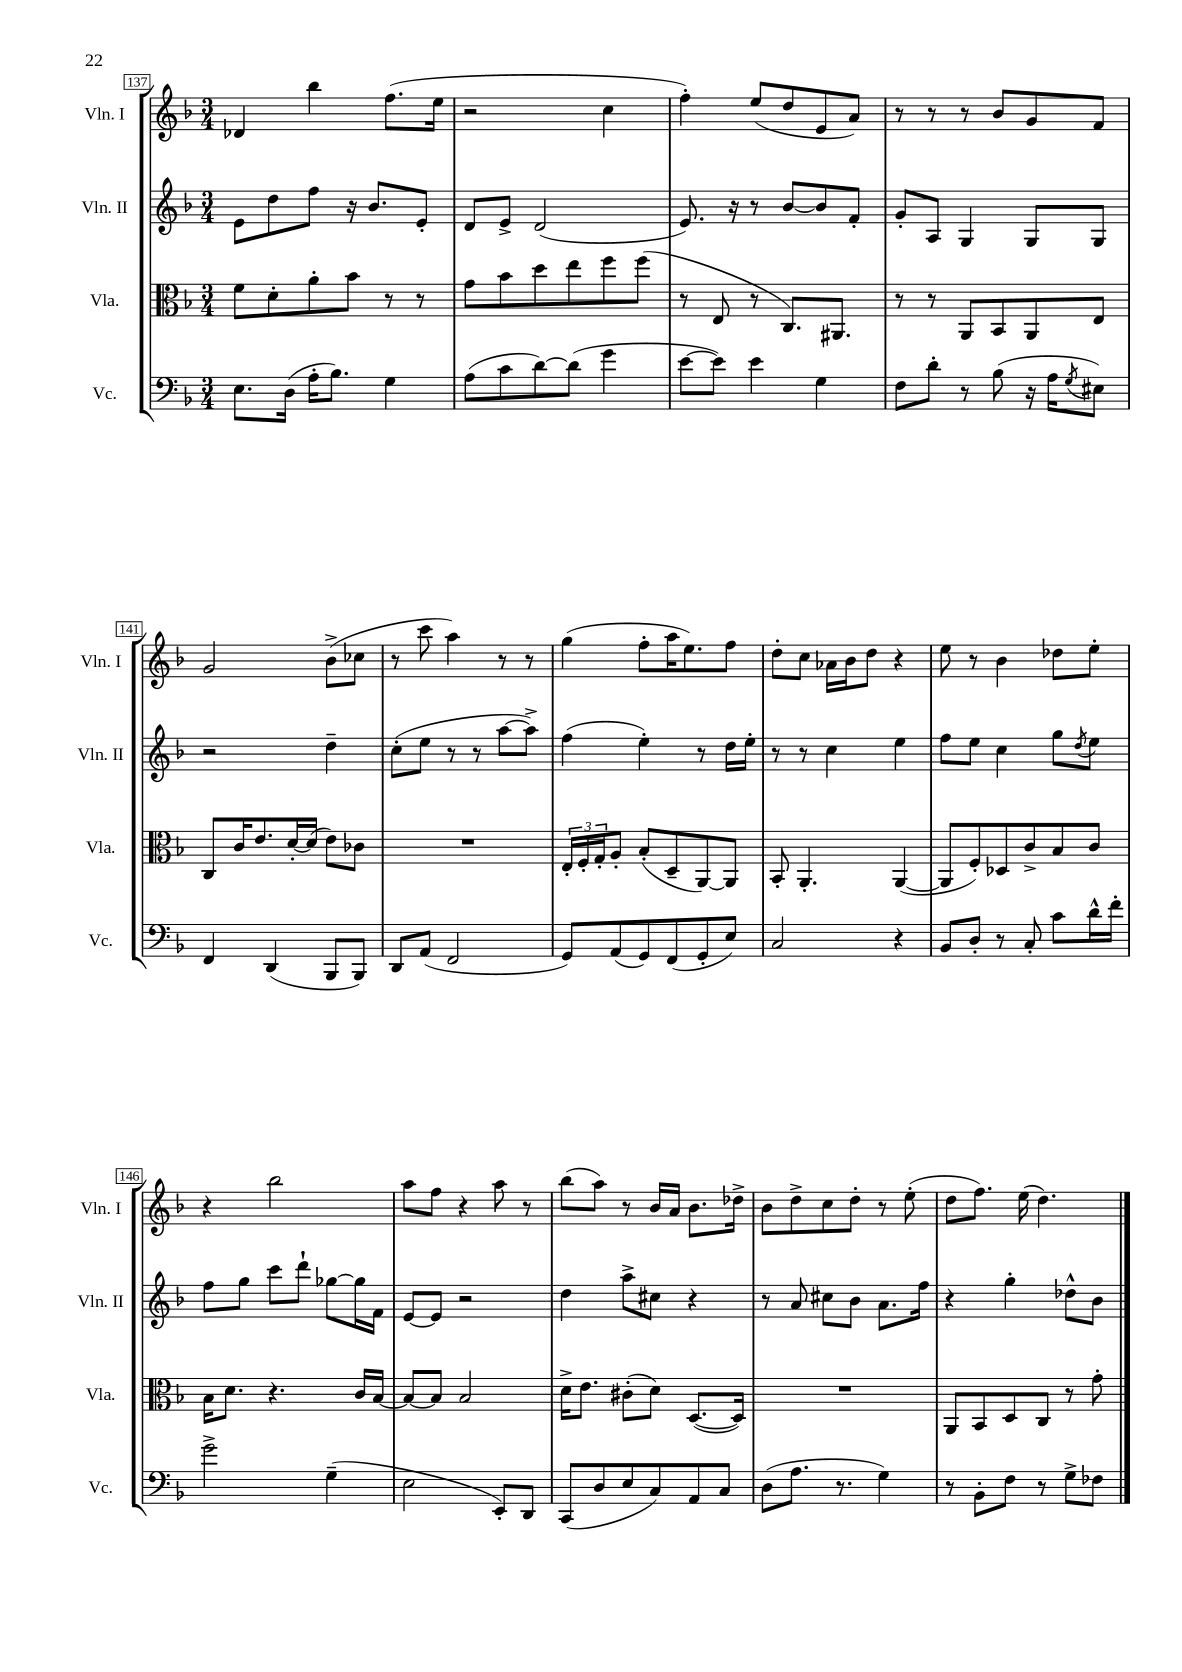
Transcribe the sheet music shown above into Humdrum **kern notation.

**kern	**kern	**kern	**kern
*part4	*part3	*part2	*part1
*staff4	*staff3	*staff2	*staff1
*I"Vc.	*I"Vla.	*I"Vln. II	*I"Vln. I
*I'Vc.	*I'Vla.	*I'Vln. II	*I'Vln. I
*clefF4	*clefC3	*clefG2	*clefG2
*k[b-]	*k[b-]	*k[b-]	*k[b-]
*M3/4	*M3/4	*M3/4	*M3/4
=137	=137	=137	=137
8.E\L	8f\L	8e\L	4d-X/
.	8d'\	8dd\	.
(16D\Jk	.	.	.
16A'\KL	8a'\	8ff\J	4bb-\
8.B-\J)	.	.	.
.	8b-\J	16r	.
.	.	8.b-/L	.
4G\	8r	.	(8.ff\L
.	8r	8e'/J	.
.	.	.	16ee\Jk
=138	=138	=138	=138
(8A\L	8g\L	8d/L	2r
8c\	8b-\	8e^/J	.
[8d\)	8dd\	(2d/	.
(8d\J]	8ee\	.	.
4g\	8ff\	.	4cc\
.	(8ff\J	.	.
=139	=139	=139	=139
[8e\L	8r	8.e/)	4ff'\)
8e\J])	8E/	.	.
.	.	16r	.
4e\	8r	8r	(8ee/L
.	8.C/L)	[8b-/L	8dd/
4G\	.	8b-/]	8e/
.	8.AA#X/J	.	.
.	.	8f'/J	8a/J)
=140	=140	=140	=140
8F\L	8r	8g'/L	8r
8d'\J	8r	8A/J	8r
8r	8AA/L	4G/	8r
(8B-\	8BB-/	.	8b-/L
16r	8AA/	8G/L	8g/
16A\KL	.	.	.
8qG/	.	.	.
8E#X\J)	8E/J	8G/J	8f/J
!!LO:LB:g=z
=141	=141	=141	=141
4FF/	8C/L	2r	2g/
.	16c/K	.	.
.	8.e/	.	.
(4DD/	.	.	.
.	[16d'/L	.	.
.	(16d/JJ]	.	.
8BBB-/L	8e\L)	4dd~\	(8b-^\L
8BBB-/J)	8c-X\J	.	8cc-X\J
=142	=142	=142	=142
8DD/L	2.r	(8cc'\L	8r
(8AA/J	.	8ee\J	8ccc\
2FF/	.	8r	4aa\)
.	.	8r	.
.	.	[8aa\L	8r
.	.	8aa^\J])	8r
=143	=143	=143	=143
8GG/L)	24E'/LL	(4ff\	(4gg\
.	24F'/	.	.
.	24G'/J	.	.
(8AA/	8A'/J	.	.
8GG/)	(8B-'/L	4ee'\)	8ff'\L
(8FF/	8D~/	.	16aa\K
.	.	.	8.ee\)
8GG'/	[8AA/)	8r	.
8E/J)	8AA/J]	16dd\LL	8ff\J
.	.	16ee'\JJ	.
=144	=144	=144	=144
2C/	8BB-'/	8r	8dd'\L
.	4.AA'/	8r	8cc\J
.	.	4cc\	16a-X\LL
.	.	.	16b-\J
.	.	.	8dd\J
4r	([4AA/	4ee\	4r
=145	=145	=145	=145
8BB-/L	8AA/L]	8ff\L	8ee\
8D'/J	8F'/)	8ee\J	8r
8r	8D-X/	4cc\	4b-\
8C'/	8c^/	.	.
8c\L	8B-/	8gg\L	8dd-X\L
.	.	8qdd/	.
16d^^\L	8c/J	8ee\J	8ee'\J
16f'\JJ	.	.	.
!!LO:LB:g=z
=146	=146	=146	=146
2g^\	16B-\KL	8ff\L	4r
.	8.d\J	.	.
.	.	8gg\J	.
.	4.r	8ccc\L	2bb-\
.	.	8ddd`\J	.
(4G~\	.	[8gg-X\L	.
.	16c/LL	16gg-\L]	.
.	[16B-/JJ	16f\JJ	.
=147	=147	=147	=147
2E\	8B-/L_	[8e/L	8aa\L
.	8B-/J]	8e/J]	8ff\J
.	2B-/	2r	4r
8EE'/L)	.	.	8aa\
8DD/J	.	.	8r
=148	=148	=148	=148
(8CC/L	16d^\KL	4dd\	(8bb-\L
.	8.e\J	.	.
8D/	.	.	8aa\J)
8E/	(8c#X'\L	8aa^\L	8r
8C/)	8d\J)	8cc#X\J	16b-/LL
.	.	.	16a/JJ
8AA/	([8.D/L	4r	8.b-\L
8C/J	.	.	.
.	16D/Jk])	.	16dd-X^\Jk
=149	=149	=149	=149
(8D\L	2.r	8r	8b-\L
8.A\J	.	8a/	8dd^\
.	.	8cc#X\L	8cc\
8.r	.	.	.
.	.	8b-\J	8dd'\J
4G\)	.	8.a\L	8r
.	.	.	(8ee'\
.	.	16ff\Jk	.
=150	=150	=150	=150
8r	8AA/L	4r	8dd\L
8BB-'\L	8BB-/	.	8.ff\J)
8F\J	8D/	4gg'\	.
.	.	.	(16ee\
8r	8C/J	.	4.dd\)
8G^\L	8r	8dd-X^^\L	.
8F-X\J	8g'\	8b-\J	.
==	==	==	==
*-	*-	*-	*-
